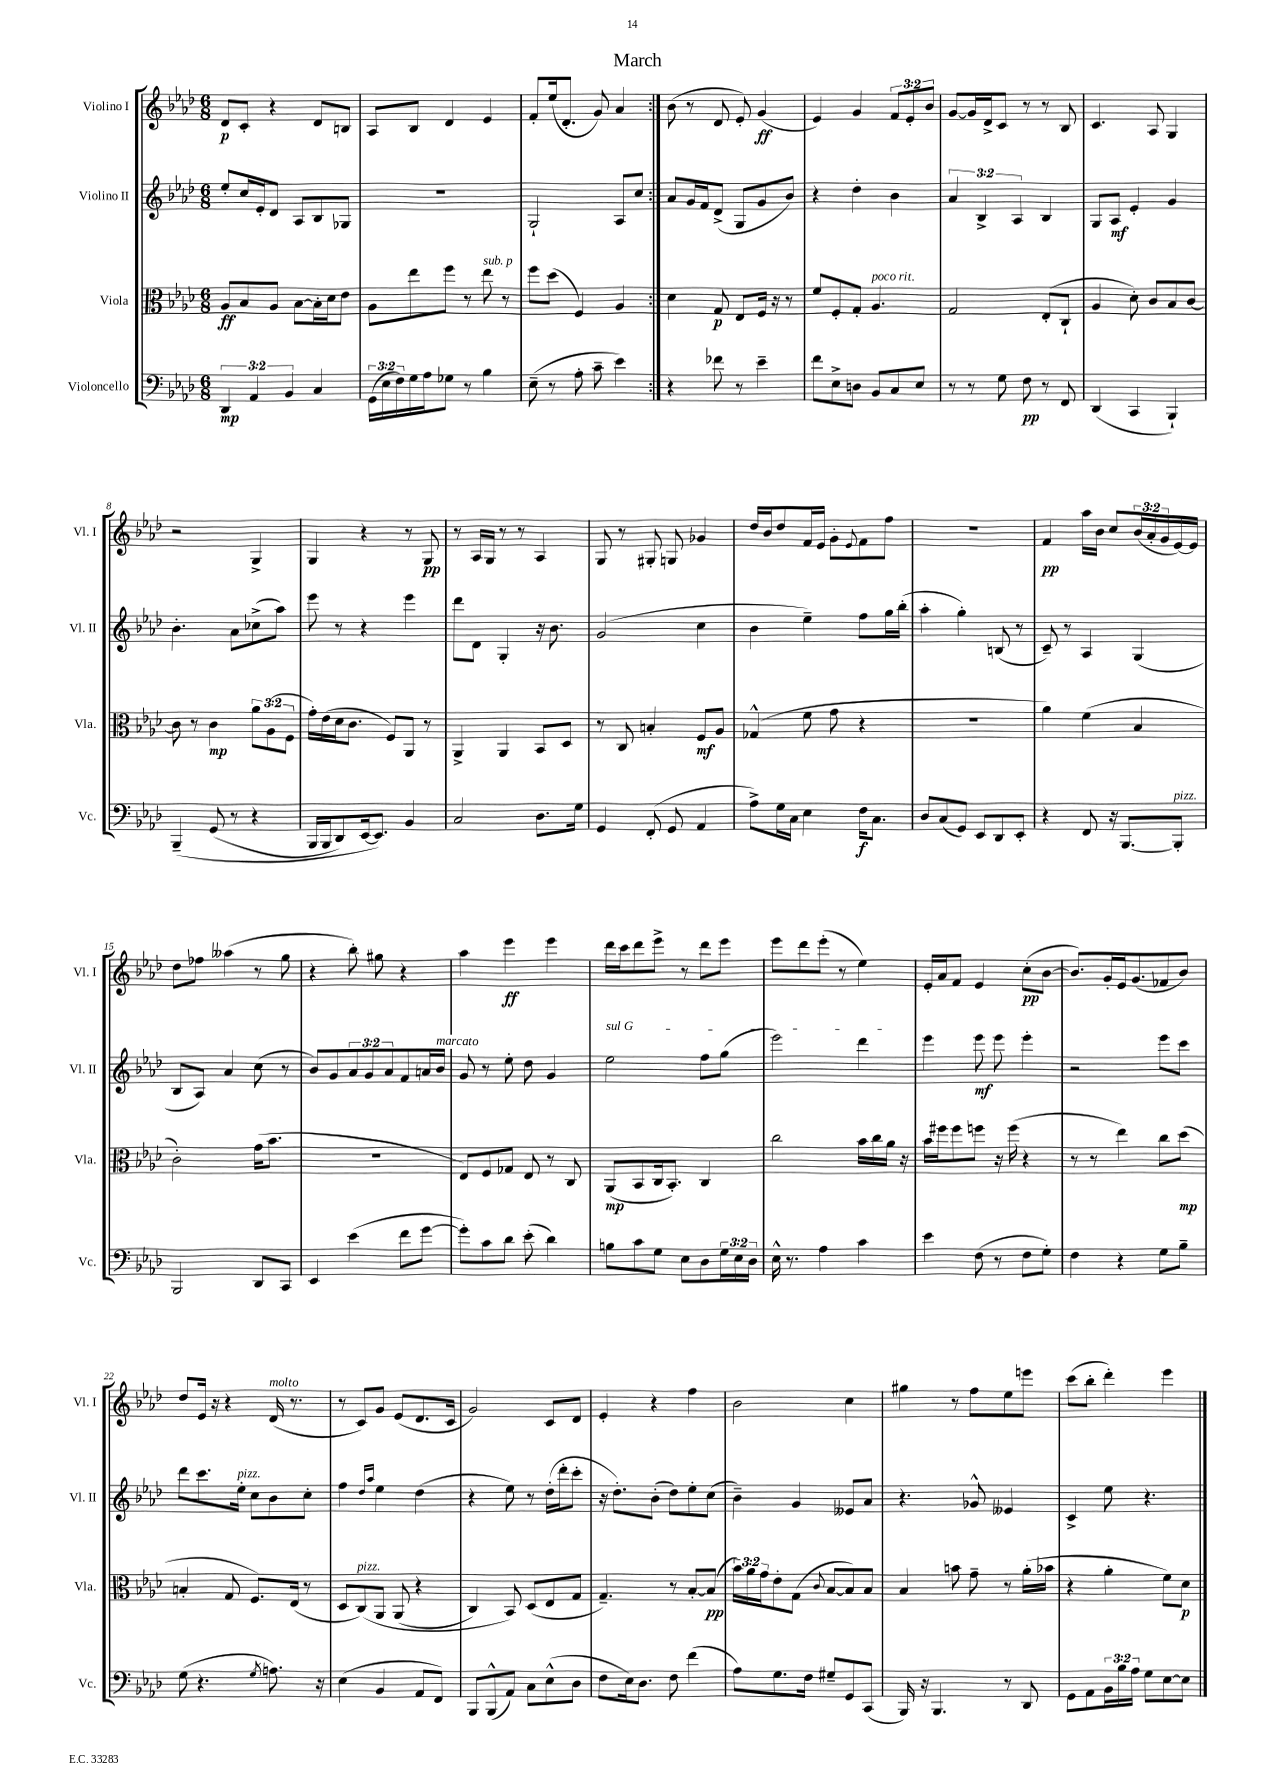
\header { title = "March" }
<<
\new StaffGroup <<
\new Staff = "s0" \with { instrumentName = "Violino I" shortInstrumentName = "Vl. I" } {
    \clef treble \key aes \major \numericTimeSignature \time 6/8 \override Staff.TupletNumber.text = #tuplet-number::calc-fraction-text
    \repeat volta 2 { des'8\p c'8-. r4 des'8 b8 |
    aes8 bes8 des'4 ees'4 |
    f'8-. ees''16( des'8.-. g'8) aes'4 | }
    bes'8( r8 des'8 ees'8-.) g'4\ff( |
    ees'4) g'4 \tuplet 3/2 { f'8 ees'8-. bes'8 } |
    g'8~ g'16 des'16-> c'8 r8 r8 bes8 |
    c'4. aes8 g4 |
    r2 g4-> |
    g4 r4 r8 g8\pp |
    r8 aes16 g16 r8 r8 aes4 |
    g8 r8 gis8-. g8 ges'4 |
    des''16 bes'16 des''8 f'16 ees'16 g'8-. \appoggiatura { ees'8 } f'8 f''8 |
    R2. |
    f'4\pp aes''16 bes'16 c''8 \tuplet 3/2 { bes'16( aes'16-. g'16 } ees'16~) ees'16 |
    des''8 fes''8 aeses''4( r8 g''8 |
    r4 bes''8-.) gis''8 r4 |
    aes''4 ees'''4\ff ees'''4 |
    des'''16 c'''16 des'''8 ees'''8-> r8 des'''8 ees'''8 |
    ees'''8 des'''8 ees'''8-.( r8 ees''4) |
    ees'16-. aes'16 f'8 ees'4 c''8-.\pp( bes'8~ |
    bes'8.) g'16-. ees'16 g'8.( fes'8 bes'8) |
    des''8 ees'16 r16 r4 des'16^\markup { \italic "molto" }( r8. |
    r8 c'8) g'8 ees'8( des'8. c'16 |
    g'2) c'8 des'8 |
    ees'4-. r4 f''4 |
    bes'2 c''4 |
    gis''4 r8 f''8 ees''8 e'''8 |
    c'''8( bes''8-. des'''4-.) ees'''4 \bar "|." |
}
\new Staff = "s1" \with { instrumentName = "Violino II" shortInstrumentName = "Vl. II" } {
    \clef treble \key aes \major \numericTimeSignature \time 6/8 \override Staff.TupletNumber.text = #tuplet-number::calc-fraction-text
    \repeat volta 2 { ees''8-. c''16 ees'16-. des'8 aes8 bes8 ges8 |
    R2. |
    g2-! aes8 c''8 | }
    aes'8 g'16 f'16 des'8->( g8 g'8 bes'8) |
    r4 des''4-. bes'4 |
    \tuplet 3/2 { aes'4 bes4-> aes4 } bes4 |
    g8 aes8\mf ees'4-. g'4 |
    bes'4.-. aes'8 ces''8->( aes''8) |
    ees'''8 r8 r4 ees'''4 |
    des'''8 des'8 g4-. r16 bes'8. |
    g'2( c''4 |
    bes'4 ees''4--) f''8 g''16 bes''16-.( |
    aes''4-. g''4-.) b8( r8 |
    c'8--) r8 aes4 g4( |
    bes8 aes8) aes'4 c''8( r8 |
    bes'8) g'8 \tuplet 3/2 { aes'8 g'8 aes'8 } f'8 a'16 bes'16^\markup { \italic "marcato" } |
    g'8 r8 ees''8-. des''8 g'4 |
    \once \override TextSpanner.bound-details.left.text = \markup { \italic "sul G" } ees''2\startTextSpan f''8 g''8( |
    ees'''2) des'''4\stopTextSpan |
    ees'''4 ees'''8\mf ees'''8 ees'''4-. |
    r2 ees'''8 c'''8 |
    des'''8 c'''8. ees''16-.^\markup { \italic "pizz." } c''8 bes'8 c''8-. |
    f''4 \grace { des''16 aes''16 } ees''4 des''4( |
    r4 ees''8) r8 des''16-.( des'''16-. c'''8-. |
    r16 des''8.-.) bes'8-.( des''8) ees''8-. c''8( |
    bes'4--) g'4 eeses'8 aes'8 |
    r4. ges'8-^ eeses'4 |
    c'4-> ees''8 r4. \bar "|." |
}
\new Staff = "s2" \with { instrumentName = "Viola" shortInstrumentName = "Vla." } {
    \clef alto \key aes \major \numericTimeSignature \time 6/8 \override Staff.TupletNumber.text = #tuplet-number::calc-fraction-text
    \repeat volta 2 { aes8\ff bes8 aes8 bes8~ bes16-. des'16 ees'8 |
    aes8 ees''8 f''8 r8 ees''8^\markup { \italic "sub. p" } r8 |
    f''8 des''8( f4) aes4 | }
    des'4 g8\p ees8 f16 r16 r8 |
    f'8 f8-. g8-. aes4.^\markup { \italic "poco rit." } |
    g2 ees8-.( c8-! |
    aes4 des'8-.) c'8 bes8 c'8~ |
    c'8 r8 c'4\mp \tuplet 3/2 { aes'8 aes8( f8 } |
    g'16-.) ees'16( des'16 c'8. f8) aes,8 r8 |
    aes,4-> aes,4 bes,8 des8 |
    r8 c8 b4-. f8\mf aes8 |
    ges4-^( f'8 g'8 r4 |
    R2. |
    aes'4) f'4( bes4 |
    c'2-.) g'16( bes'8. |
    R2. |
    ees8) f8 ges8 ees8 r8 c8 |
    aes,8\mp( bes,8 c16 bes,8.-.) c4 |
    c''2 bes'16 c''16 aes'16 r16 |
    bes'16 fis''16 fis''8 f''8 r16 f''16( r4 |
    r8 r8 ees''4) c''8 des''8\mp( |
    b4-. g8 f8.) ees16( r8 |
    des8 c8^\markup { \italic "pizz." })\( aes,8 aes,8( r4 |
    c4) bes,8\) des8( ees8 g8 |
    g4.--) r8 bes8~-. bes8\pp( |
    \tuplet 3/2 { bes'16) aes'16 g'16 } ees'8-. g8( \appoggiatura { c'8 } bes8~ bes8) bes8 |
    bes4 b'8 g'8-- r8 aes'16-.( bes'16 |
    r4 aes'4-. f'8) des'8\p \bar "|." |
}
\new Staff = "s3" \with { instrumentName = "Violoncello" shortInstrumentName = "Vc." } {
    \clef bass \key aes \major \numericTimeSignature \time 6/8 \override Staff.TupletNumber.text = #tuplet-number::calc-fraction-text
    \repeat volta 2 { \tuplet 3/2 { des,4\mp aes,4 bes,4 } c4 |
    \tuplet 3/2 { g,16( ees16 f16) } g16 aes16 ges8 r8 bes4 |
    ees8--( r8 aes8-. c'8-- ees'4) | }
    r4 fes'8 r8 ees'4-- |
    f'8 ees8-> d8 bes,8 c8 ees8 |
    r8 r8 g8 f8\pp r8 f,8 |
    des,4( c,4 bes,,4-!) |
    bes,,4--\( g,8( r8 r4 |
    bes,,16 bes,,16 des,8) ees,16~ ees,8.\) bes,4 |
    c2 des8. g16 |
    g,4 f,8-.( g,8 aes,4 |
    aes8->) g16 c16 ees4 f16\f c8. |
    des8 c8( g,8) ees,8 des,8 ees,8-. |
    r4 f,8 r16 bes,,8.~ bes,,8-.^\markup { \italic "pizz." } |
    bes,,2 des,8 c,8 |
    ees,4 ees'4( f'8 g'8~ |
    g'8-.) c'8 des'8 ees'8-.( des'4) |
    b8 c'8 g8 ees8 des8 \tuplet 3/2 { g16 ees16 des16 } |
    ees16-^ r8. aes4 c'4 |
    ees'4 f8( r8 f8 g8-.) |
    f4 r4 g8 bes8-- |
    g8( r4. \acciaccatura { g8 } a8.) r16 |
    ees4( bes,4 aes,8 f,8) |
    bes,,8 bes,,8-^( aes,8) c8 ees8-^( des8 |
    f8 ees16) des8. f8 f'4( |
    aes8) g8. f16 gis8-- g,8 c,8( |
    bes,,16) r16 bes,,4. r8 des,8 |
    g,8 aes,8 \tuplet 3/2 { bes,16 bes16 aes16 } g8 ees8~ ees8 \bar "|." |
}
>>
>>
